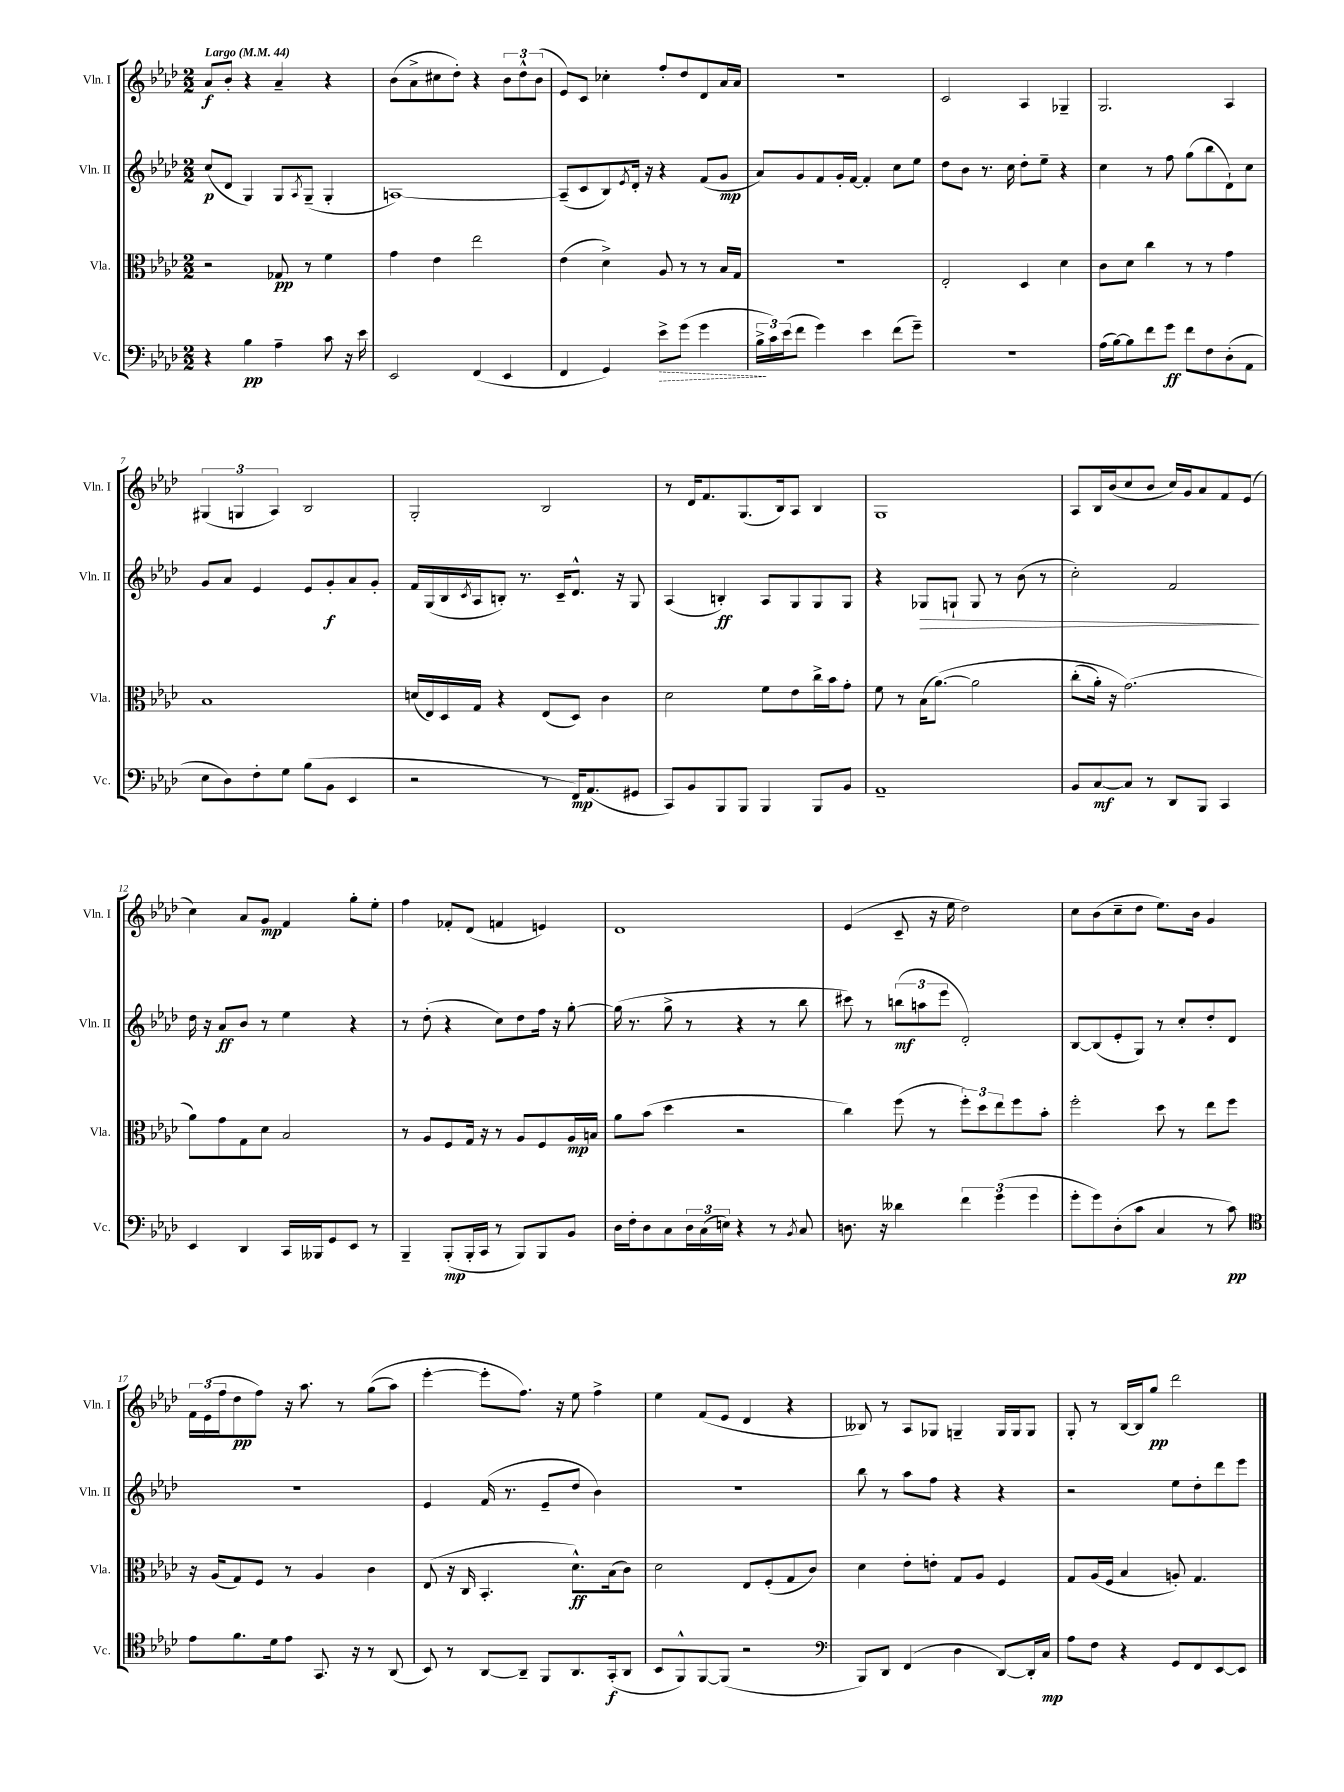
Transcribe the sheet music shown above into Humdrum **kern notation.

**kern	**kern	**kern	**kern
*staff4	*staff3	*staff2	*staff1
*clefF4	*clefC3	*clefG2	*clefG2
*k[b-e-a-d-]	*k[b-e-a-d-]	*k[b-e-a-d-]	*k[b-e-a-d-]
*M2/2	*M2/2	*M2/2	*M2/2
*MM44	*MM44	*MM44	*MM44
4r	2r	(8cc	8a-
.	.	8d-	8b-'
4B-	.	4G)	4r
4A-~	8G-	8G	4a-~
.	.	8qA-	.
.	8r	(8G~	.
8c	4f	4G'	4r
16r	.	.	.
16e-	.	.	.
=	=	=	=
2EE-	4g	[1A)	(8b-
.	.	.	8a-^
.	4e-	.	8cc#
.	.	.	8dd-')
(4FF	2ee-	.	4r
4EE-	.	.	12b-
.	.	.	12dd-^^
.	.	.	(12b-
=	=	=	=
4FF	(4e-	(8A~]	8e-)
.	.	8c	8c
4GG)	4d-^)	8B-)	4cc-'
.	.	8qe-	.
.	.	16d-'	.
.	.	16r	.
8e-^	8A-	4r	8ff'
(8g	8r	.	8dd-
4g	8r	(8f	8d-
.	16B-	8g	16a-
.	16G	.	16a-
=	=	=	=
24B-^	1r	8a-)	1r
24c)	.	.	.
(24e-	.	.	.
8f	.	8g	.
4g)	.	8f	.
.	.	16g'	.
.	.	[16f	.
4e-	.	4f']	.
(8f	.	8cc	.
8g~)	.	8ee-	.
=	=	=	=
1r	2E-'	8dd-	2c
.	.	8b-	.
.	.	8.r	.
.	.	16cc	.
.	4D-	8dd-'	4A-
.	.	8ee-~	.
.	4d-	4r	4G-~
=	=	=	=
(16A-	8c	4cc	2.G
[16B-)	.	.	.
8B-]	8d-	.	.
8f	4cc	8r	.
8g	.	8ff	.
8f	8r	(8gg	.
8F	8r	8bb-	.
(8D-'	4g	8d-`)	4A-
8AA-	.	8cc	.
=	=	=	=
8E-	1B-	8g	(6G#
8D-)	.	8a-	.
.	.	.	6G
8F'	.	4e-	.
.	.	.	6A-)
8G	.	.	.
(8B-	.	8e-	2B-
8BB-	.	8g'	.
4EE-	.	8a-	.
.	.	8g'	.
=	=	=	=
2r	(16d	16f	2G'
.	16E-)	(16G	.
.	16D-	16B-	.
.	.	8qc	.
.	16G	16A-	.
.	4r	8B')	.
.	.	8.r	.
8r	(8E-	.	2B-
.	.	16c~	.
16FF)	8D-)	8.d-^^	.
(8.AA-	.	.	.
.	4c	.	.
.	.	16r	.
8GG#	.	8G	.
=	=	=	=
8CC)	2d-	(4A-	8r
8BB-	.	.	16d-
.	.	.	8.f
8BBB-	.	4B')	.
8BBB-	.	.	(8.G
4BBB-	8f	8A-	.
.	.	.	16B-)
.	8e-	8G	8A-
8BBB-	16cc^	8G	4B-
.	16b-	.	.
8BB-	8g'	8G	.
=	=	=	=
1AA-~	8f	4r	1G
.	8r	.	.
.	(16B-	8G-	.
.	&([8.a-)	.	.
.	.	8G`	.
.	2a-]	8G	.
.	.	8r	.
.	.	(8b-	.
.	.	8r	.
=	=	=	=
8BB-	(8cc'	2cc')	8A-
[8C	16a-')	.	16B-
.	16r	.	(16b-
8C]	(2.g&)	.	8cc
8r	.	.	8b-
8DD-	.	2f	16cc)
.	.	.	16g
8BBB-	.	.	8a-
4CC	.	.	8f
.	.	.	(8e-
=	=	=	=
4EE-	8a-)	16dd-	4cc)
.	.	16r	.
.	8g	8a-	.
4DD-	8G	8b-	8a-
.	8d-	8r	8g
16CC	2B-	4ee-	4f
16BBB--	.	.	.
8GG	.	.	.
8EE-	.	4r	8gg'
8r	.	.	8ee-'
=	=	=	=
4BBB-~	8r	8r	4ff
.	8A-	(8dd-'	.
(8BBB-'	8F	4r	8f-'
16BBB-'	16G	.	(8d-
16CC	16r	.	.
8r	8r	8cc)	4f
8BBB-)	8A-	8dd-	.
8BBB-	8F	16ff	4e)
.	.	16r	.
8BB-	16A-	[8gg'	.
.	16B	.	.
=	=	=	=
16D-	8a-	(16gg]	1d-
16F'	.	8.r	.
8D-	(8b-	.	.
8C	4dd-	8gg^	.
24D-	.	8r	.
(24C	.	.	.
24E)	.	.	.
4r	2r	4r	.
8r	.	8r	.
8qBB-	.	.	.
8C	.	8bb-	.
=	=	=	=
8.D	4cc)	8ccc#)	(4e-
.	.	8r	.
16r	.	.	.
4d--	(8ff	(12bb	8c~
.	.	12aa	.
.	8r	.	16r
.	.	12eee-	.
.	.	.	16ee-
6f	12ff')	2d-')	2dd-)
.	12dd-	.	.
(6g	12ee-	.	.
.	8ff	.	.
6g	.	.	.
.	8b-'	.	.
=	=	=	=
8g'	2ff'	[8B-	8cc
8g)	.	(8B-]	(8b-
(8D-'	.	8e-'	8cc~
8c	.	8G)	8dd-
4C	8dd-	8r	8.ee-)
.	8r	8cc'	.
.	.	.	16b-
8r	8ee-	8dd-'	4g
8c)	8ff	8d-	.
=	=	=	=
*clefC4	*	*	*
8e-	16r	1r	24f
.	.	.	(24e-
.	(16A-	.	.
.	.	.	24ff
8.f	8G)	.	8dd-
.	8F	.	8ff)
16d-	.	.	.
8e-	8r	.	16r
.	.	.	8.aa-
8.GG	4A-	.	.
.	.	.	8r
16r	.	.	.
8r	4c	.	&((8gg
(8AA-	.	.	8aa-)
=	=	=	=
8BB-)	(8E-	4e-	[4eee-'
8r	16r	.	.
.	16C	.	.
[8AA-	4.BB-'	(16f	8eee-']
.	.	8.r	.
8AA-~]	.	.	8.ff&)
8FF	.	8e-~	.
.	.	.	16r
8.AA-	8.d-^^)	8dd-	8ee-
.	.	4b-)	4ff^
(16GG'	(16B-	.	.
8AA-	8c)	.	.
=	=	=	=
8BB-	2d-	1r	4ee-
8FF^^)	.	.	.
[8FF	.	.	(8f
(8FF]	.	.	8e-
2r	8E-	.	4d-
.	(8F'	.	.
.	8G	.	4r
.	8c)	.	.
=	=	=	=
*clefF4	*	*	*
8BBB-)	4d-	8bb-	8B--)
8DD-	.	8r	8r
(4FF	8e-'	8aa-	8A-
.	8e'	8ff	8G-
4D-	8G	4r	4G~
.	8A-	.	.
[8DD-)	4F	4r	16G
.	.	.	16G
16DD-']	.	.	8G
16C	.	.	.
=	=	=	=
8A-	8G	2r	8G'
8F	(16A-	.	8r
.	16F	.	.
4r	4B-	.	[16B-
.	.	.	16B-]
.	.	.	8gg
8GG	8A')	8ee-	2ddd-
8FF	4.G	8dd-'	.
[8EE-	.	8ddd-	.
8EE-]	.	8eee-	.
==	==	==	==
*-	*-	*-	*-
